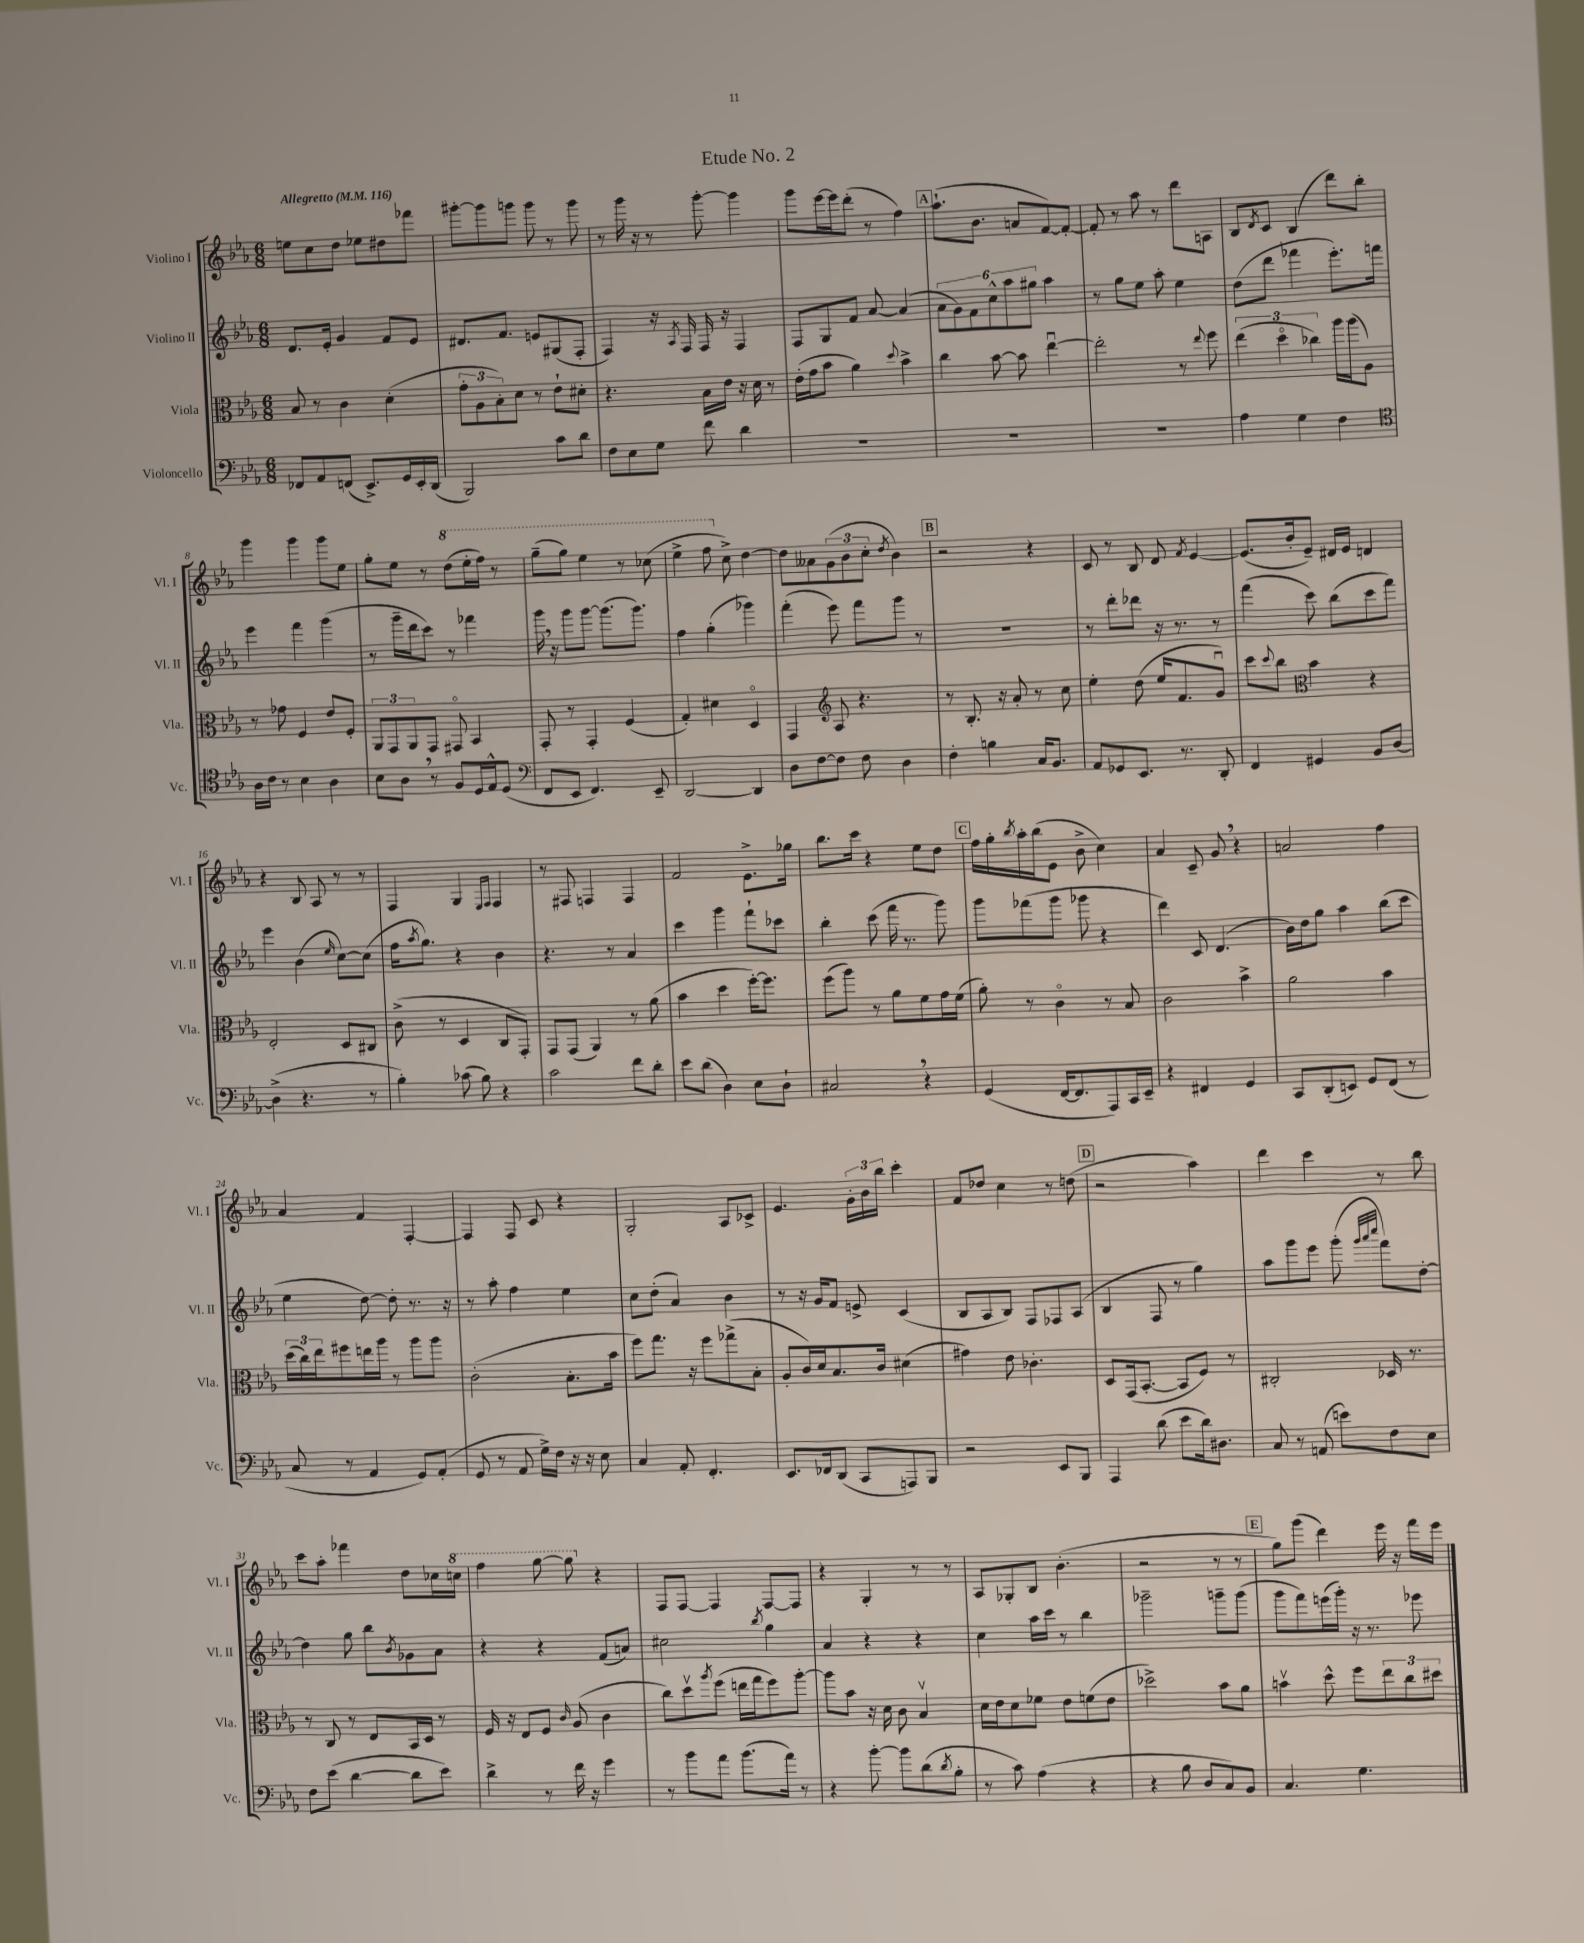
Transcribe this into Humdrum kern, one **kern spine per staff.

**kern	**kern	**kern	**kern
*staff4	*staff3	*staff2	*staff1
*clefF4	*clefC3	*clefG2	*clefG2
*k[b-e-a-]	*k[b-e-a-]	*k[b-e-a-]	*k[b-e-a-]
*M6/8	*M6/8	*M6/8	*M6/8
*MM116	*MM116	*MM116	*MM116
8FF-/L	8B-/	8.d/L	8ee\L
8AA-/	8r	.	8cc\
.	.	16e-'/Jk	.
(8FF/J	4c\	4g/	8dd\J
8.EE-^/L)	.	.	8ee-\L
.	(4d'\	8f/L	8dd#\
16GG/L	.	.	.
16EE-'/	.	8e-/J	8fff-\J
(16DD/JJ	.	.	.
=	=	=	=
2BBB-/)	12g'\L	8.d#/L	[8ggg#'\L
.	12A-\	.	.
.	.	.	8ggg#\]
.	12B-'\)	.	.
.	.	8.f/J	.
.	8d\J	.	8ggg\J
.	8r	8e/L	8ggg\
8c\L	8e-`\L	(8G#/	8r
8d\J	8d#'\J	8F'/J	8ggg\
=	=	=	=
8F\L	4.r	4F/)	8r
8E-\	.	.	16ggg\
.	.	.	16r
8G\J	.	16r	8r
.	.	8qA-/	.
.	.	16F/	.
8f\	16B-\LL	16F/	[8ggg'\
.	16e-\JJ	16r	.
4d\	16r	4F/	4ggg\]
.	16d\	.	.
.	8r	.	.
=	=	=	=
2.r	(16e-'\LL	8F/L	8ggg\L
.	16g\J	.	.
.	8b-\J	8G/	[16eee-\L
.	.	.	16eee-\]J
.	4a-\)	8f/J	(8ddd'\J
.	.	[8a-/	8r
.	8qqdd/	.	.
.	4b-^\	(4a-/]	4ff\)
=	=	=	=
2.r	4cc\	12a-\L	(8.aa-`\L
.	.	12g\)	.
.	.	12f\	.
.	.	.	8.b-\J
.	[8b-\	12cc^^\	.
.	.	12aa-\	.
.	8b-\]	.	8a/L
.	.	12gg#\J	.
.	[4ee-u\	4aa-\	[8f/)
.	.	.	8f'/_J
=	=	=	=
2.r	2ee-'\]	8r	8f'/]
.	.	8gg\L	8r
.	.	8ee-\J	8aa-\
.	.	8aa-'\	8r
.	8r	4ee-\	8ddd\L
.	8qqee-/	.	.
.	8ff\	.	8A\J
=	=	=	=
4A-\	(6ee-\	(8dd\L	8B-/L
.	.	.	8qd/
.	.	8ddd\J	8c/J
.	6ddo\	.	.
4G\	.	4fff-\	(4B-/
.	6cc-\)	.	.
4F\	16aa-\LL	8.eee-'\L)	8ddd\L)
.	(16aa-\J	.	.
.	8A-\J)	.	8bb-'\J
.	.	16fff\Jk	.
=	=	=	=
*clefC4	*	*	*
16A-\LL	8r	4eee-\	4ggg\
16c\JJ	.	.	.
8r	8g-\	.	.
4B-\	4F/	4fff\	4ggg\
4A-\	8e-/L	(4ggg\	8ggg\L
.	8F'/J	.	8ee-\J
=	=	=	=
8B-\L	12AA-/L	8r	8gg'\L
.	12GG/	.	.
8A-\J	.	16ggg~\LL	8ee-\J
.	12AA-/	.	.
.	.	16ddd\J	.
8r	8GG/J	8ccc\J)	8r
8F/L	8GG#o/	8r	(8ddd\L
16D/L	4BB-/	4fff-\	16eee-'\L
16E-^^/J	.	.	16fff\JJ)
(8D/J	.	.	8r
=	=	=	=
*clefF4	*	*	*
8FF/L	8GG'/	16ggg\	(8ggg~\L
.	.	16r	.
8EE-/J	8r	8ggg\L	8ggg\J)
4.FF/)	4GG'/	[8ggg\J	4eee-\
.	.	(8.ggg\]L	.
.	(4F/	.	8r
.	.	8.ggg\J)	.
8EE-~/	.	.	(8ccc-\
=	=	=	=
[2DD/	4G'/)	4ff\	4eee-^\
.	4d#\	(4gg'\	8fff\
.	.	.	8cc^\)
4DD/]	4Do/	4ggg-\)	[4dd\
=	=	=	=
8D\L	4GG/	(4fff'\	8dd\]L
[8F\	.	.	8a--\
*	*clefG2	*	*
8F\]J	8A-/	8eee-\)	(12g\
.	.	.	12b-\
8F\	4.r	8fff\L	.
.	.	.	12cc'\J
.	.	.	8qdd/
4D\	.	8ggg\J	4b-\)
.	.	8r	.
=	=	=	=
4F'\	8r	2.r	2r
.	8.B-'/	.	.
4B\	.	.	.
.	16r	.	.
.	8a-'/	.	.
16C/LK	8r	.	4r
8.BB-/J	.	.	.
.	8cc\	.	.
=	=	=	=
8AA-/L	4ee-'\	8r	8c/
8GG-/	.	8ddd'\L	8r
8.EE-/J	(8dd\	8ddd-\J	8B-/
.	16ee-/LK	16r	8d/
8.r	8.f/	8.r	.
.	.	.	8qf/
.	.	.	[4e-/
8DD'/	8gu/J)	8r	.
=	=	=	=
4FF/	8ccc\L	(4fff\	(8.e-/]L
.	8qqccc/	.	.
.	8bb-\J	.	.
.	.	.	16b-'/k
*	*clefC3	*	*
4GG#/	4b-\	8ccc\)	8e-~/J)
.	.	(8bb-\L	16d#/LL
.	.	.	16e-/JJ
8BB-/L	4r	8ccc\	4d/
[8D/J	.	8fff\J)	.
=	=	=	=
(4D^\]	2E-'/	4eee-\	4r
4.r	.	(4b-\	8B-/
.	.	.	8A-/
.	.	16qqee-/	.
.	8D/L	[8cc\L)	8r
8r	8C#/J	(8cc\]J	8r
=	=	=	=
4B-'\)	(8c^\	16ff\LK	4F/
.	.	8qaa-/	.
.	.	8.gg\J)	.
.	8r	.	.
(8c-\	4D/	4r	4G/
8B-\)	.	.	.
.	.	.	16qqE-/LL
.	.	.	16qqF/JJ
4r	8C/L	4b-\	4F/
.	8GG'/J)	.	.
=	=	=	=
2c\	8GG/L	4.r	8r
.	(8GG/J	.	8F#/
.	4AA-/)	.	4F/
.	.	8r	.
8f\L	8r	4a-/	4F/
8d'\J	(8a-\	.	.
=	=	=	=
8e-\L	4b-\	4ccc\	2f/
(8d\J	.	.	.
4D\)	4dd\	4ggg\	.
8E-\L	[16ff'\LK)	8fff`\L	8.e-^\L
.	8.ff\]J	.	.
8D`\J	.	8ccc-\J	.
.	.	.	16gg-\Jk
=	=	=	=
2C#/	(8ff\L	4bb-'\	8.bb-\L
.	8aa-\J)	.	.
.	.	.	16ccc\Jk
.	8r	(8ccc\	4r
.	8a-\L	16fff\	.
.	.	8.r	.
4r	8f\	.	8ee-\L
.	16g\L	8ggg\)	8dd\J
.	(16f\JJ	.	.
=	=	=	=
(4GG/	8a-'\)	8ggg\L	16ff\LL
.	.	.	16gg'\
.	.	.	8qbb-/
.	8r	(8fff-\	16aa-'\
.	.	.	(16bb-\J
[16FF/LK	4co\	8ggg\J	8e-\J
8.FF/]	.	.	.
.	.	8ggg-\	8b-^\
8AAA-/)	8r	4r	4cc\)
16CC/L	8B-/	.	.
16EE-~/JJ	.	.	.
=	=	=	=
4r	2c\	4ddd\)	4a-/
4FF#/	.	8c/	8c~/
.	.	(4.d/	8g/
4GG/	4b-^\	.	4r
=	=	=	=
8CC/L	2a-\	16b-\LL)	2a/
.	.	16dd\J	.
(8DD'/	.	8gg\J	.
8EE/J)	.	4aa-\	.
8GG/L	.	.	.
(8FF/J	4b-\	(8bb-\L	4ff\
8r	.	8ccc\J	.
=	=	=	=
8C/	(24dd\LL	4ee-\	4a-/
.	24cc\)	.	.
.	24ee-\J	.	.
8r	8ff#\	.	.
4AA-/	16ee\L	[8dd\)	4f/
.	16aa-\JJ	.	.
.	8r	8dd'\]	.
8GG/L)	8aa-\L	8.r	[4F'/
(8AA-'/J	8aa-\J	.	.
.	.	16r	.
=	=	=	=
8GG/	(2c'\	8r	4F/]
8r	.	8aa-'\	.
8AA-/	.	4ff\	8F/
16G^\LL)	.	.	8c/
16F\JJ	.	.	.
16r	8.B-'\L	4ee-\	4r
16r	.	.	.
8E-\	.	.	.
.	16b-\Jk	.	.
=	=	=	=
4C/	8ff\L)	8cc\L	2G'/
.	8.gg\J	(8dd'\J	.
8AA-'/	.	4a-/)	.
.	16r	.	.
4.FF'/	8ff\L	.	.
.	(8gg-^\	4b-\	8A-/L
.	8B-'\J	.	8c-^/J
=	=	=	=
8.EE-/L	8A-'/L	8r	4.e-/
.	16c/L)	16r	.
16FF-/k	16d/J	16g/LK	.
(8DD/J	8.B-/	8f/J	.
8CC/L	.	8e^/	24g'\LL
.	.	.	24b-\
.	16c/Jk	.	.
.	.	.	24bb-\JJ
8AAA/)	(4d#\	(4c/	4ccc'\
8BBB-/J	.	.	.
=	=	=	=
2r	4g#\)	8B-/L	8f/L
.	.	8A-/	8dd-/J
.	8e-\	8B-/J)	4cc\
.	4.c-'\	8F/L	.
8EE-/L	.	8F-/	8r
8BBB-/J	.	(8A-/J	(8dd\
=	=	=	=
4AAA-/	8D/L	4B-/	2r
.	(16GG/k	.	.
.	[8.BB-'/J	.	.
(8d\	.	8F/	.
8e-\L	8BB-/]L	8r	.
16d\k)	8F/J)	4gg\)	4aa-\)
8.D#\J	.	.	.
.	8r	.	.
=	=	=	=
8C/	2C#'/	8aa-\L	4ddd\
8r	.	8ggg\	.
(8AA/	.	8eee-\J	4ccc\
8e\L)	.	(8ggg'\	.
.	.	32qqggg/LLL	.
.	.	32qqaaa-/	.
.	.	32qqcccc/JJJ	.
8F\	16D-/	8fff\L)	8r
.	8.r	.	.
8E-\J	.	[8dd'\J	8bb-\
=	=	=	=
8F\L	8r	4dd\]	8ccc\L
(8e-\J	8C/	.	8aa-'\J
[4d\	8r	8gg\	4fff-\
.	8E-/L	8bb-\L	.
.	.	8qb-/	.
8d\]L	16BB-/L	8g-\	8dd\L
.	16D/JJ	.	.
8e-\J)	8r	8a-\J	16cc-\L
.	.	.	16ccc\JJ
=	=	=	=
4d^\	16F/	4r	4fff\
.	16r	.	.
.	8E-/L	.	.
8r	8F/J	4r	[8ggg\
.	16qqc/	.	.
16f\	(8A-/	.	8ggg\]
16r	.	.	.
4g\	4c\	(8f/L	4r
.	.	8a/J)	.
=	=	=	=
8r	8cc\L)	2cc#\	8F/L
8b-\L	8ddv\	.	[8F/J
.	8qaa-/	.	.
8a-\J	(8ff\J	.	4F/]
(8.b-\L	16ee\LL	.	.
.	16gg\J	.	.
.	.	8qbb-/	.
.	8ff\)	4gg\	[8F/L
16a-\Jk)	.	.	.
8r	[8aa-'\J	.	8F/]J
=	=	=	=
4r	8aa-\]L	4a-/	4r
.	8b-\J	.	.
[8b-'\	16r	4r	4G'/
.	16d\	.	.
8b-\]L	8c\	.	.
(8d\	4B-v/	4r	8r
8qd/	.	.	.
8B-'\J	.	.	8r
=	=	=	=
8r	16d\LL	4cc\	8A-/L
.	16e-\J	.	.
8c\)	8d\	.	8G-'/
(4A-\	8f-\J	16aa-\LL	8B-/J
.	.	16ccc\JJ	.
.	8e-\L	8r	(4.b-'\
4r	(8f\	4bb-\	.
.	8e-\J	.	.
=	=	=	=
4r	2dd-^\)	2ggg-~\	2r
8B-\	.	.	.
8D/L	.	.	.
8C/)	8b-\L	8ggg~\L	8r
8BB-/J	8a-\J	(8ggg\J	8r
=	=	=	=
4.C/	4bv\	8ggg\L	8gg\L)
.	.	8fff\)	(8ggg\J
.	8dd^^\	(16eee\L	4ddd\)
.	.	16ggg'\JJ)	.
4.G\	8ff\L	16r	.
.	.	8.r	.
.	12ee-\	.	16eee-\
.	.	.	16r
.	12cc\	.	.
.	.	8eee-\	16fff\LL
.	12dd#\J	.	.
.	.	.	16eee-\JJ
==	==	==	==
*-	*-	*-	*-
